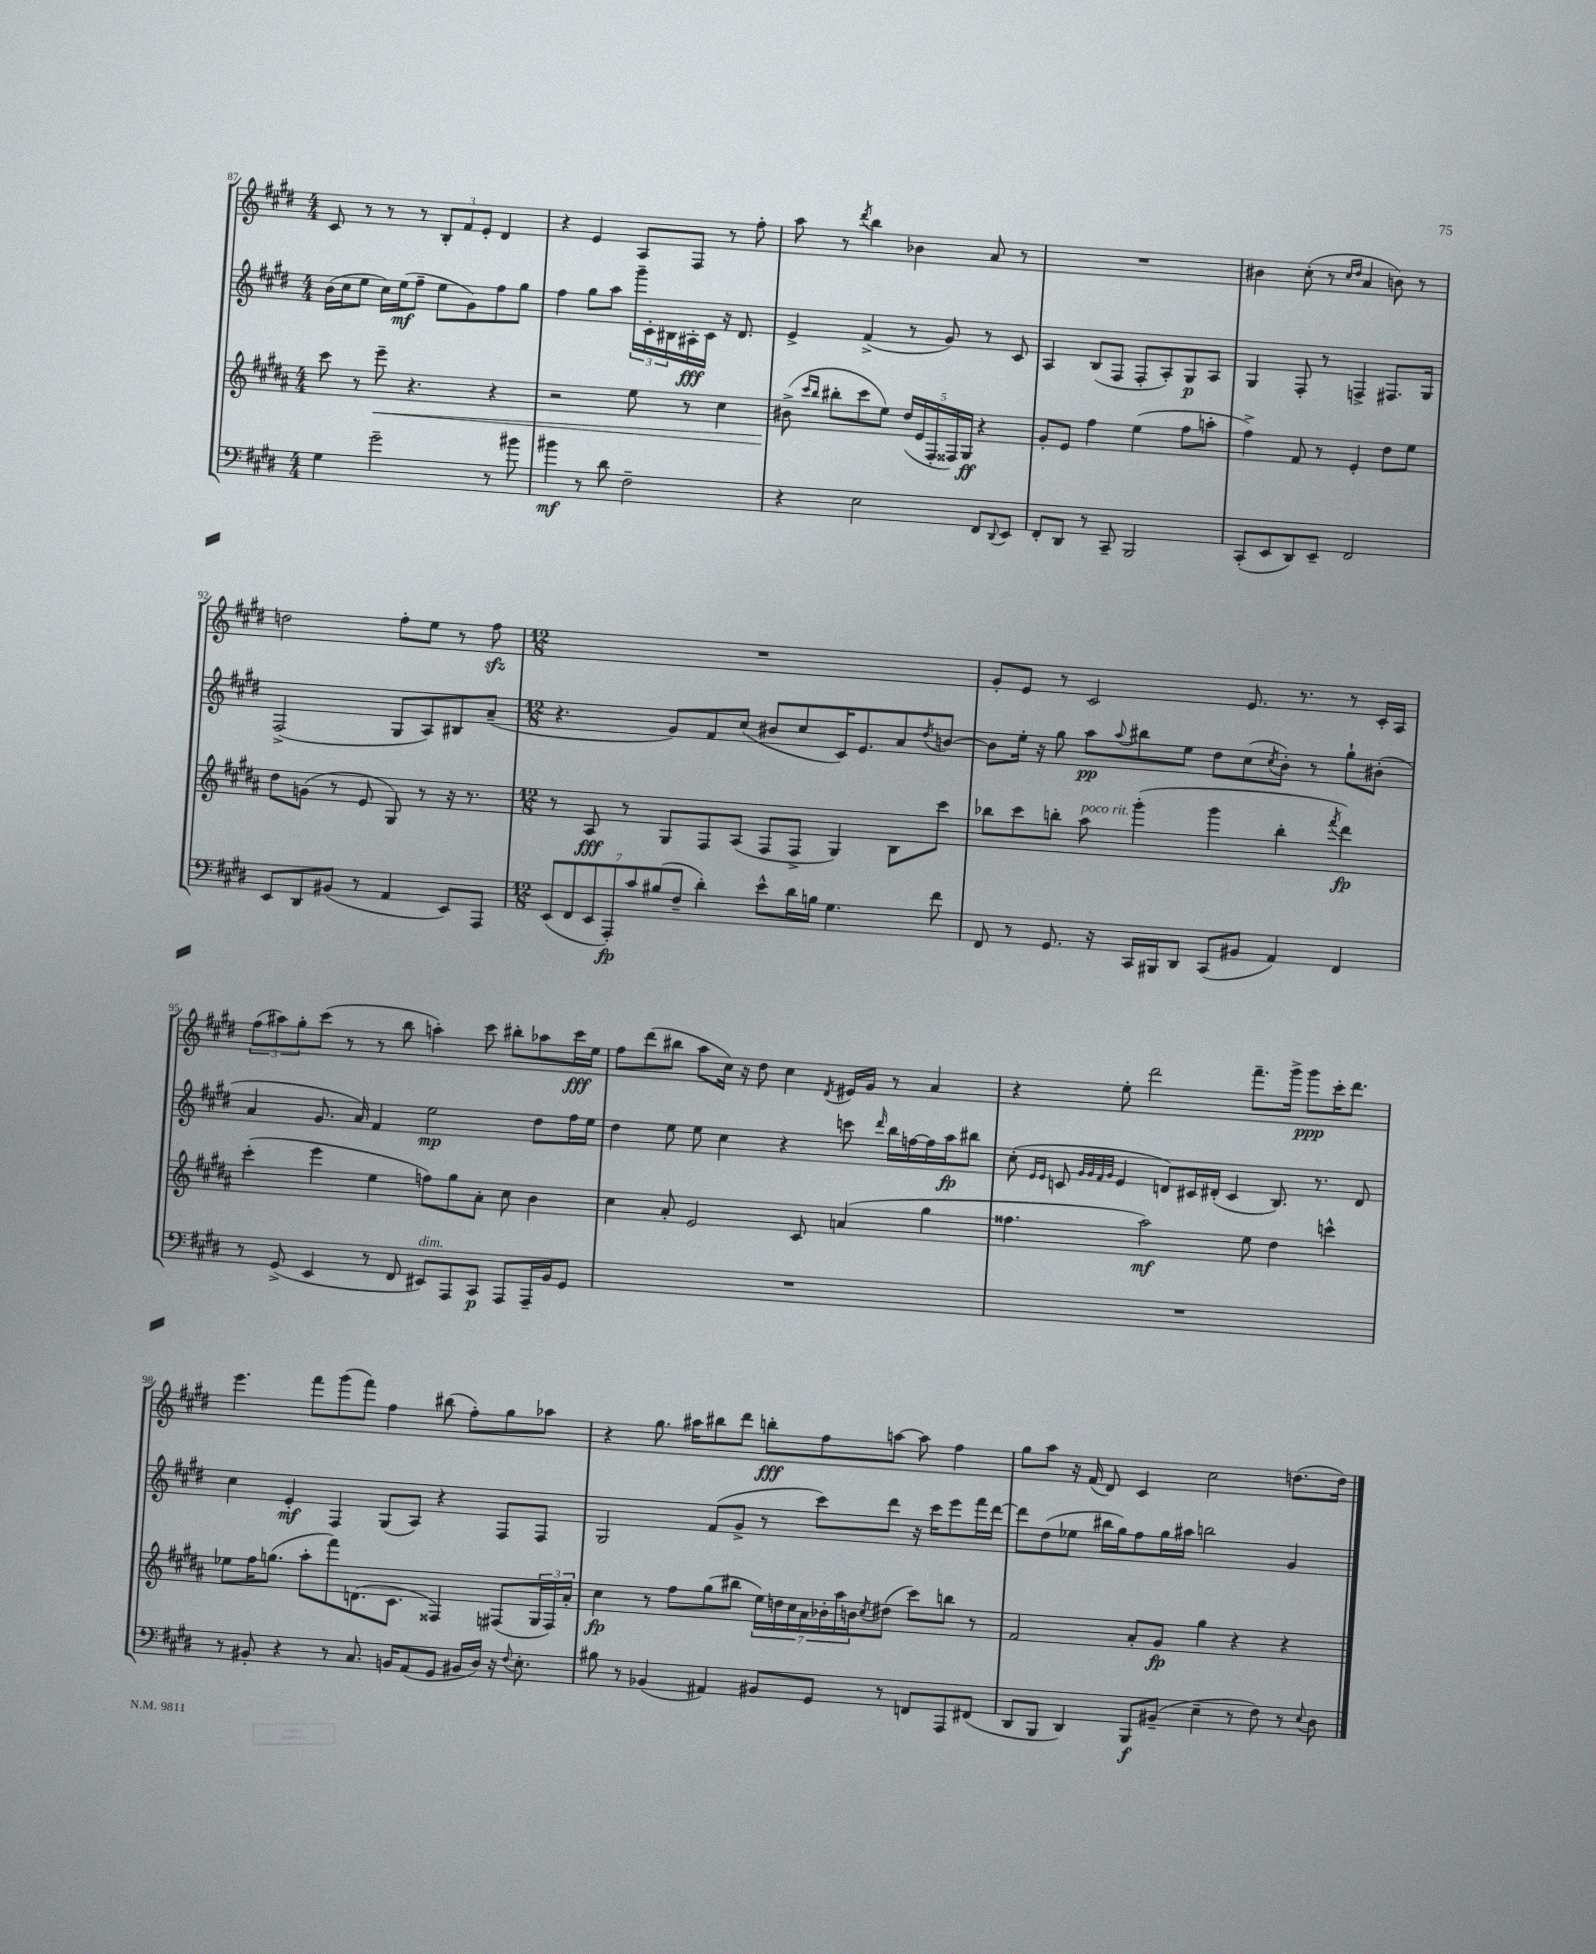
<<
\new StaffGroup <<
\new Staff = "s0" {
    \clef treble \key e \major \numericTimeSignature \time 4/4
    cis'8 r8 r8 r8 \tuplet 3/2 { b8-. fis'8 e'8-. } dis'4 |
    r4 e'4 a8 fis8 r8 fis''8-. |
    a''8 r8 \acciaccatura { dis'''8 } b''4 bes'4 a'8 r8 |
    R1 |
    bis'4 cis''8-.( r8 \grace { cis''16 dis''16 } a'4 b'8) r8 |
    d''2 fis''8-. e''8 r8 fis''8\sfz |
    \numericTimeSignature \time 12/8 R1. |
    gis'8-. e'8 r8 cis'2 e'8. r8. r8 cis'16-. a16 |
    \tuplet 3/2 { fis''8( ais''8) gis''8-. } cis'''8( r8 r8 b''8 a''4-.) cis'''8 bis''8-. aes''8 cis'''16\fff e''16 |
    fis''8 dis'''8( bis''8 a''8 cis''16) r16 dis''8 cis''4 \acciaccatura { dis'8 } eis'16 gis'16 r8 a'4 |
    r4 e''8-. dis'''2 fis'''8.-- gis'''16-> gis'''8\ppp cis'''16-. dis'''8. |
    e'''4. fis'''8 gis'''8( fis'''8) fis''4 bis''8( fis''8-.) gis''8 aes''8 |
    r4 gis''8. ais''16 bis''8 dis'''8 b''8-.\fff fis''8 a''8~ a''8 fis''4 |
    gis''8 a''8 r16 fis'16( dis'8) cis'4 cis''2 d''8.( d''16) \bar "|." |
}
\new Staff = "s1" {
    \clef treble \key e \major \numericTimeSignature \time 4/4
    b'16( cis''16 e''8 cis''16) e''16\mf( fis''8-- e''8 gis'8) fis''8 gis''8 |
    fis''4 gis''8 a''8 \tuplet 3/2 { gis'''16-- cis'16-. bis16 } ais16-.\fff cis'16 r16 dis'8. |
    e'4-> fis'4->( r8 gis'8) r8 cis'8 |
    a4 b8( fis8 fis8-. a8-.) gis8\p a8 |
    gis4 fis8-. r8 f4-> fis8. gis16 |
    fis2->( gis8 a8) bis8 a'8--( |
    \numericTimeSignature \time 12/8 r4. gis'8) fis'8 cis''8( bis'8 cis''8 cis'16) e'8. a'8 \acciaccatura { dis''8 } b'8~ |
    b'8 e''16-. r16 gis''8 a''8\pp \appoggiatura { a''8 } bis''8 e''8 dis''8 cis''8( \acciaccatura { cis''8 } b'8-.) r8 gis''8-! bis'8-.( |
    a'4 gis'8. a'16) fis'4 e''2\mp dis''8 fis''16 e''16 |
    dis''4 e''8 e''8 cis''4 r4 c'''8 \grace { dis'''16 } b''16 f''16~ f''16 a''16\fp bis''8 |
    cis''8-.( \grace { e'16 e'16 } c'8 \grace { gis'32 gis'32 fis'32 gis'32 } e'4 d'8) cis'16 dis'16-.( cis'4 b8.) r8. dis'8 |
    cis''4 e'4-.\mf fis4 gis8( a8) r4 fis8 fis8 |
    gis2 fis'8( gis'8-> r8 cis'''8) dis'''8 r16 cis'''16 e'''8 fis'''16 dis'''16~ |
    dis'''8 dis''8( ees''8 bis''16 gis''16) fis''8 gis''16 ais''16 b''2 gis'4 \bar "|." |
}
\new Staff = "s2" {
    \clef treble \key b \major \numericTimeSignature \time 4/4
    cis'''8 r8 e'''8--\< r4. r4 |
    r2 e''8 r8 cis''4 |
    bis'8->\!( \grace { cis'''16 b''16 } bis''8-. cis'''8 e''8) \tuplet 5/4 { dis''16( e'16 fis16-. fisis16) gis16\ff } r4 |
    gis'8-. e'8 fis''4 e''4( fis''8 a''8-. |
    fis''4->) fis'8 r8 e'4-. dis''8 e''8 |
    dis''8 g'8( r8 e'8 gis8) r8 r16 r8. |
    \numericTimeSignature \time 12/8 r8 ais8\fff r8 gis8 fis8 ais8( fis8 fis8-> gis4) b8 cis'''8 |
    bes''8 cis'''8 b''8-. ais''8^\markup { \italic "poco rit." } gis'''4-.( gis'''4 b''4-. \acciaccatura { fis'''8 } dis'''4\fp) |
    cis'''4-.( e'''4 e''4 f''8) gis''8 ais'8-. cis''8 b'4 |
    cis''4 ais'8-. e'2 cis'8 a'4( gis''4 |
    fisis''4. ais''2\mf) e''8 dis''4 c'''4-^ |
    ees''8 fis''16 g''8.( ais''8-. fis'''8) d'8.( cis'8. fisis4) fis8( \tuplet 3/2 { gis16 fis16) ais'16-. } |
    cis''4\fp r8 fis''8 gis''8( bis''8 \tuplet 7/4 { e''16) d''16 cis''16 ais'16 bes'16-. ais''16 b'16 } \acciaccatura { cis''8 } dis''8( cis'''8) b''8 r8 |
    fis'2 ais'8-. gis'8\fp gis''4 r4 r4 \bar "|." |
}
\new Staff = "s3" {
    \clef bass \key e \major \numericTimeSignature \time 4/4
    gis4 gis'2-- r8 bis'8 |
    bis'4\mf r8 dis'8 fis2-- |
    r4 e2 fis,8 \appoggiatura { dis,8 } e,8 |
    fis,8-. dis,8 r8 cis,8-- b,,2 |
    cis,8-.( e,8 dis,8) e,8-- fis,2 |
    e,8 dis,8 bis,8( r8 a,4 e,8) a,,8 |
    \numericTimeSignature \time 12/8 \tuplet 7/4 { e,8( fis,8 e,8 a,,8-.\fp) cis'8 bis8( fis8-- } dis'4-.) e'8-^ dis'16 b16 gis4. fis'8 |
    fis,8 r8 gis,8. r16 cis,16 bis,,16 dis,8 cis,8( bis,8 a,4) fis,4 |
    r8 gis,8->( e,4 r8 fis,8 eis,8^\markup { \italic "dim." }) a,,8 cis,8\p a,,8 a,,16-- b,16 gis,8 |
    R1. |
    R1. |
    r8 bis,8-. r4 r8 cis8. b,16 a,8( gis,8 bis,16 dis16) r16 \appoggiatura { fis8 } e8.-. |
    bis8 r8 bes,4( ais,4) bis,8 gis,8 r8 f,8 a,,8 fis,8( |
    dis,8 b,,8 dis,4) b,,8\f bis,8--( e4-- r8 fis8) r8 \appoggiatura { e8 } dis8 \bar "|." |
}
>>
>>
\layout { \context { \Score currentBarNumber = #87 } }
